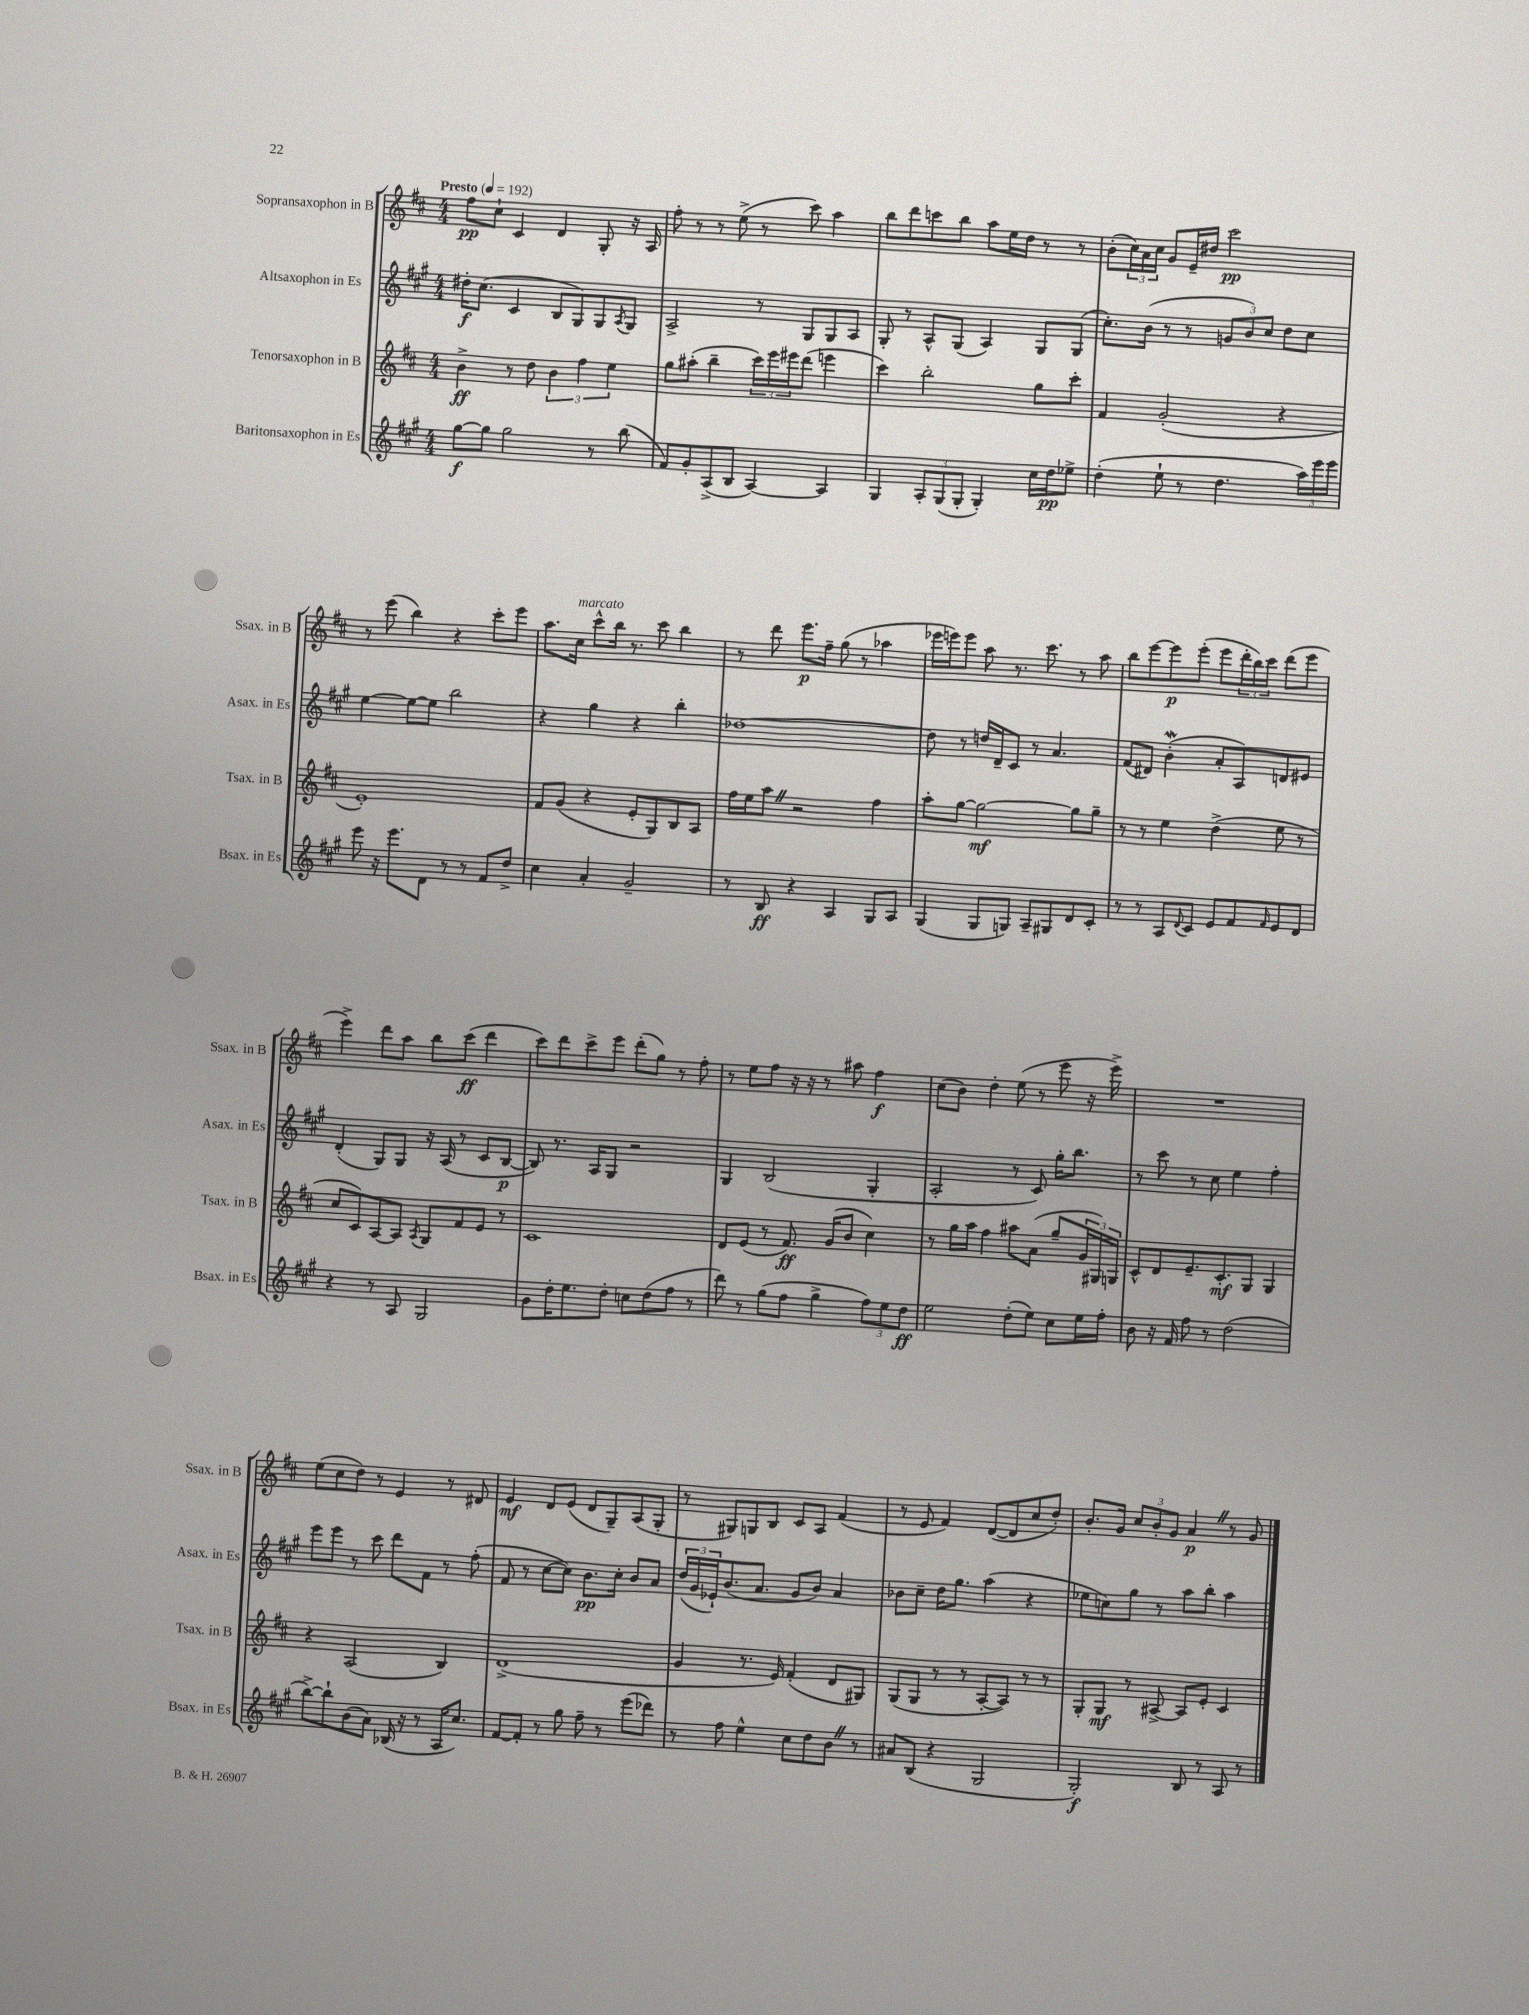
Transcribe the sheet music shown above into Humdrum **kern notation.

**kern	**kern	**kern	**kern
*staff4	*staff3	*staff2	*staff1
*clefG2	*clefG2	*clefG2	*clefG2
*k[f#c#g#]	*k[f#c#]	*k[f#c#g#]	*k[f#c#]
*M4/4	*M4/4	*M4/4	*M4/4
*MM192	*MM192	*MM192	*MM192
[8gg#	4b^	16dd#'	8ff#
.	.	(8.cc#	.
8gg#]	.	.	8cc#`
2gg#	8r	4c#	4c#
.	8dd	.	.
.	6b	8B	4d
.	.	8G#)	.
.	6ff#	.	.
8r	.	8G#	8G'
.	6ee	.	.
.	.	8qA	.
(8bb	.	8G#	16r
.	.	.	16A
=	=	=	=
8f#)	8gg	2A^	8ff#'
8g#'	(8aa#'	.	8r
(8A^	4bb~	.	8r
8B	.	.	(8ee^
[4A)	24ccc#)	8r	8r
.	24eee	.	.
.	24eee#	.	.
.	(8ddd	8G#	8ccc#)
4A]	4eee	8G#	4aa
.	.	8A	.
=	=	=	=
4G#	4ccc#)	8G#'	8bb
.	.	8r	8ddd
12A'	2bb'	8A^^	8ccc
(12G#	.	.	.
.	.	(8G#	8bb
12G#'	.	.	.
4G#')	.	4A)	8aa
.	.	.	16ee
.	.	.	16dd
16cc#	8gg	8G#	8r
16dd	.	.	.
8ee-^	8ccc#'	(8G#	8r
=	=	=	=
(4dd'	4f#	8.cc#')	(8b'
.	.	.	24cc#)
.	.	.	24a
.	.	(16b	.
.	.	.	24cc#
8ee`	(2g'	8r	8g
8r	.	8r	16e~
.	.	.	16dd#
4.dd	.	12g	2ccc#
.	.	12b)	.
.	.	12cc#	.
.	4r	8dd	.
24aa)	.	8cc#	.
24eee	.	.	.
24eee	.	.	.
=	=	=	=
8eee	1e')	[4ee	8r
16r	.	.	(8eee
8.eee	.	.	.
.	.	8ee_	4bb)
8d	.	8ee]	.
8r	.	2bb	4r
8r	.	.	.
8f#	.	.	8ccc#'
8dd^	.	.	8eee
=	=	=	=
4cc#	8f#	4r	8.aa
.	(8g	.	.
.	.	.	16cc#
4a'	4r	4gg#	8ccc#^^
.	.	.	16bb
.	.	.	8.r
2g#~	8e'	4r	.
.	8G)	.	8ccc#
.	8B	4bb'	4bb
.	8A	.	.
=	=	=	=
8r	16ff#	[1dd-	8r
.	16ee	.	.
8B	8aa	.	8ddd
4r	2r	.	8.eee
.	.	.	16ff#~
4A	.	.	(8gg
.	.	.	8r
8G#	4ff#	.	4aa-
8A	.	.	.
=	=	=	=
(4G#	8aa'	8dd-]	16eee-
.	.	.	16eee)
.	[8gg	8r	8eee
8G#	2gg_	16dd	8aa
.	.	16d~	.
8G)	.	8c#	8.r
8A~	.	8r	.
.	.	.	8.ccc#
8G#	.	4.a	.
8d	8gg]	.	8r
8c#'	8gg~	.	8aa
=	=	=	=
8r	8r	(8f#	8bb
8r	8r	8d#)	[8eee
8A	4ee	(4b'	8eee]
8qqd	.	.	.
8c#	.	.	(8eee'
8e	(4dd^	8a'	8eee
8f#	.	8A)	24ddd'
.	.	.	24bb)
.	.	.	24ccc#
16qqf#	.	.	.
8e	8ee	8d	(8ddd
8d	8r	8e#	8eee
=	=	=	=
4r	8cc#	(4d'	4eee^)
.	8c#)	.	.
8r	[8A	8G#)	8ddd
8A	8A]	8G#	8aa
.	8qA	.	.
2G#	8G	16r	8bb
.	.	(16A	.
.	8f#	8r	(8ccc#
.	8e	8c#	4ddd
.	8r	[8B	.
=	=	=	=
8g#	1c#	8B])	8ccc#)
16dd'	.	8.r	8ddd
8.ee	.	.	.
.	.	.	8ccc#^
.	.	16A	.
8dd'	.	8G#	8eee
8cc	.	2r	(8ddd'
(8dd	.	.	8gg)
8ff#	.	.	8r
8r	.	.	8ff#'
=	=	=	=
8ddd)	8d	4G#	8r
8r	(8e	.	8ee
(8gg#	8r	(2B	8ff#
8ff#	8.f#)	.	16r
.	.	.	16r
4gg#^	.	.	8r
.	(16g	.	.
.	8b	.	8aa#
12ff#)	4cc#)	4G#'	4ff#
12ee	.	.	.
12dd	.	.	.
=	=	=	=
2ee	8r	2A'	(8cc#
.	16gg	.	8b)
.	16aa	.	.
.	4ff#	.	4dd'
(8dd'	8aa#	8r	(8ee
8ee)	(8a	8c#)	8r
8cc#	8gg~	16gg#'	8eee
.	.	8.bb	.
16ee	24g	.	16r
.	24G#)	.	.
16ff#'	.	.	16eee^)
.	24G	.	.
=	=	=	=
8b	8c#^^	8r	1r
16r	8d	8ccc#	.
16f#	.	.	.
8ff#	8.e~	8r	.
8r	.	8cc#	.
.	8.c#'	.	.
(2dd	.	4ee	.
.	8G	.	.
.	4G	4ff#'	.
=	=	=	=
[8bb^)	4r	8eee	(8ee
8bb`]	.	8eee	8cc#
(8b	(2A	8r	8dd)
8a)	.	8ccc#	8r
(16B-	.	8ddd	4e
16r	.	.	.
8r	.	8f#	.
16A	4B)	8r	8r
8.cc#)	.	.	.
.	.	(8ff#'	8d#
=	=	=	=
[8f#	(1d^	8f#	4e
8f#']	.	8r	.
8r	.	[8cc#	8d
8gg#	.	8cc#])	(8e
8ff#~	.	8.b	8d
8r	.	.	8G~)
.	.	16cc#'	.
(8eee	.	8b	(8A
8ddd-)	.	8a	8G'
=	=	=	=
8r	4g	(24dd	8r
.	.	24g#	.
.	.	24e-`)	.
8ff#	.	(8.b	8G#)
4ee^^	8.r	.	8G
.	.	8.a	.
.	.	.	8B
.	16e)	.	.
8cc#	(4f#'	8g#	8c#
8dd	.	8b)	8A
8b	8d	4a	(4f#
8r	8G#)	.	.
=	=	=	=
8a#	(8G	8b-	8r
(8B	8G	8cc#~	8e
4r	8r	16dd	4f#)
.	.	8.gg#	.
.	8r	.	.
2G#	[8A'	(4aa	([8d
.	8A])	.	8d]
.	8r	4r	8cc#
.	8r	.	8dd')
=	=	=	=
2G#')	8G'	8ee-	8.b'
.	8G	8cc)	.
.	.	.	16g
.	8r	8gg#	12cc#
.	.	.	12b'
.	[8A#^	8r	.
.	.	.	12g
8B	8A#]	8aa	4a
8r	8e'	8bb'	.
8A	4c#	4aa	8r
8r	.	.	8g
==	==	==	==
*-	*-	*-	*-
